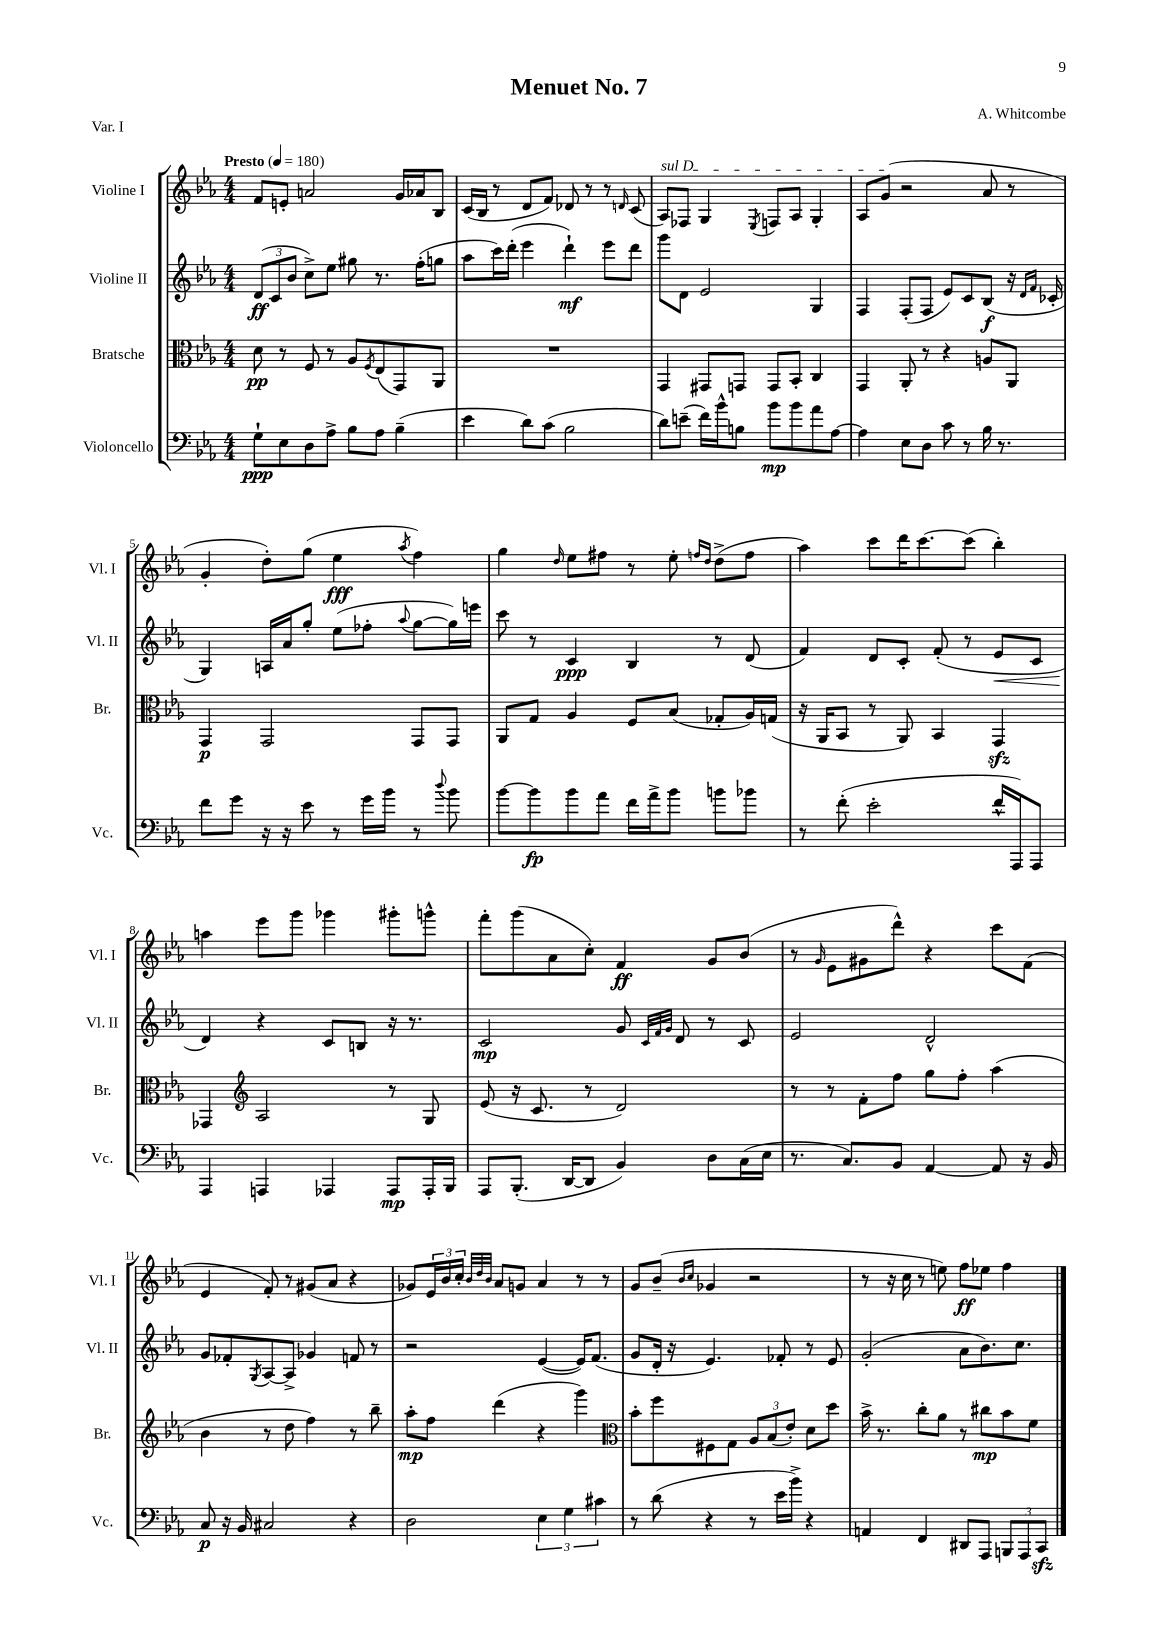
\header { title = "Menuet No. 7" composer = "A. Whitcombe" piece = "Var. I" }
<<
\new StaffGroup <<
\new Staff = "s0" \with { instrumentName = "Violine I" shortInstrumentName = "Vl. I" } {
    \clef treble \key ees \major \numericTimeSignature \time 4/4 \tempo "Presto" 4 = 180
    f'8 e'8-. a'2 g'16 aes'16 bes8 |
    c'16( bes16 r8 d'8 f'8) des'8 r8 r8 \grace { d'16 } c'8( |
    \once \override TextSpanner.bound-details.left.text = \markup { \italic "sul D" } aes8\startTextSpan) fes8 g4 \acciaccatura { ees8 } f8 aes8 g4-. |
    aes8 g'8\stopTextSpan( r2 aes'8 r8 |
    g'4-. d''8-.) g''8( ees''4\fff \acciaccatura { aes''8 } f''4) |
    g''4 \grace { d''16 } ees''8 fis''8 r8 ees''8-. \grace { f''16 d''16 } d''8->( f''8 |
    aes''4) c'''8 d'''16 c'''8.~ c'''8( bes''4-.) |
    a''4 ees'''8 g'''8 ges'''4 gis'''8-. g'''8-^ |
    f'''8-. g'''8( aes'8 c''8-.) f'4\ff g'8 bes'8( |
    r8 \grace { g'16 } ees'8 gis'8 d'''8-^) r4 c'''8 f'8( |
    ees'4 f'8-.) r8 gis'8( aes'8 r4 |
    ges'8) \tuplet 3/2 { ees'16 bes'16 c''16-. } \grace { bes'32 d''32 bes'32 } aes'8 g'8 aes'4 r8 r8 |
    g'8 bes'8--( \grace { bes'16 c''16 } ges'4 r2 |
    r8 r16 c''16 r8 e''8) f''8\ff ees''8 f''4 \bar "|." |
}
\new Staff = "s1" \with { instrumentName = "Violine II" shortInstrumentName = "Vl. II" } {
    \clef treble \key ees \major \numericTimeSignature \time 4/4
    \tuplet 3/2 { d'8\ff( c'8 bes'8 } c''8->) ees''8 gis''8 r8. f''16-.( g''8 |
    aes''8 c'''16) d'''16-.( ees'''4 d'''4-!\mf) ees'''8 d'''8 |
    g'''8 d'8 ees'2 g4 |
    f4 f8-.( f8 ees'8) c'8 bes8\f( r16 \grace { d'16 f'16 } ces'16-. |
    g4) a16 aes'16 g''8-. ees''8( fes''8-. \appoggiatura { aes''8 } g''8~ g''16) e'''16 |
    c'''8 r8 c'4\ppp bes4 r8 d'8( |
    f'4) d'8 c'8-. f'8-.( r8 ees'8\< c'8 |
    d'4\!) r4 c'8 b8 r16 r8. |
    c'2\mp g'8 \grace { c'32 f'32 g'32 } d'8 r8 c'8 |
    ees'2 d'2-^ |
    g'8 fes'8-. \acciaccatura { g8 } aes8~ aes8-> ges'4 f'8 r8 |
    r2 ees'4~( ees'16) f'8.( |
    g'8 d'16-. r16 ees'4.) fes'8-. r8 ees'8 |
    g'2-.( aes'8 bes'8.) c''8. \bar "|." |
}
\new Staff = "s2" \with { instrumentName = "Bratsche" shortInstrumentName = "Br." } {
    \clef alto \key ees \major \numericTimeSignature \time 4/4
    d'8\pp r8 f8 r8 aes8 \acciaccatura { f8 } ees8( g,8) aes,8 |
    R1 |
    g,4 gis,8 g,8 g,8 bes,8-. c4 |
    g,4 aes,8-. r8 r4 a8 aes,8 |
    g,4\p g,2 g,8 g,8 |
    aes,8 g8 aes4 f8 bes8( ges8-. aes16) g16( |
    r16 aes,16 bes,8 r8 aes,8) bes,4 g,4\sfz |
    ges,4 \clef treble aes2 r8 g8 |
    ees'8( r16 c'8. r8 d'2) |
    r8 r8 f'8-. f''8 g''8 f''8-. aes''4( |
    bes'4 r8 d''8 f''4) r8 bes''8-- |
    aes''8-.\mp f''8 d'''4( r4 g'''4) |
    \clef alto bes'8-. f''8 fis8 g8 \tuplet 3/2 { aes8 bes8( ees'8-.) } d'8 d''8 |
    bes'16-> r8. c''8-. aes'8 r8 cis''8\mp bes'8 f'8 \bar "|." |
}
\new Staff = "s3" \with { instrumentName = "Violoncello" shortInstrumentName = "Vc." } {
    \clef bass \key ees \major \numericTimeSignature \time 4/4
    g8-!\ppp ees8 d8 aes8-> bes8 aes8 bes4--( |
    ees'4 d'8) c'8( bes2 |
    d'8) e'8--( f'16) bes'16-^ b8 bes'8\mp bes'8 aes'8 aes8~ |
    aes4 ees8 d8 c'8 r8 bes16 r8. |
    f'8 g'8 r16 r16 ees'8 r8 g'16 bes'16 r8 \appoggiatura { d''8 } bes'8 |
    bes'8~ bes'8\fp bes'8 aes'8 f'16 aes'16-> bes'8 b'8 bes'8 |
    r8 f'8-.( ees'2-. f'16-^ aes,,16) aes,,8 |
    aes,,4 a,,4 aes,,4 aes,,8\mp aes,,16-. bes,,16 |
    aes,,8 bes,,8.-.( d,16~ d,8 bes,4) d8 c16( ees16 |
    r8. c8.) bes,8 aes,4~ aes,8 r16 bes,16 |
    c8\p r16 bes,16 cis2 r4 |
    d2 \tuplet 3/2 { ees4 g4 cis'4 } |
    r8 d'8( r4 r8 ees'16 bes'16->) r4 |
    a,4 f,4 dis,8 aes,,8 \tuplet 3/2 { b,,8 aes,,8 c,8\sfz } \bar "|." |
}
>>
>>
